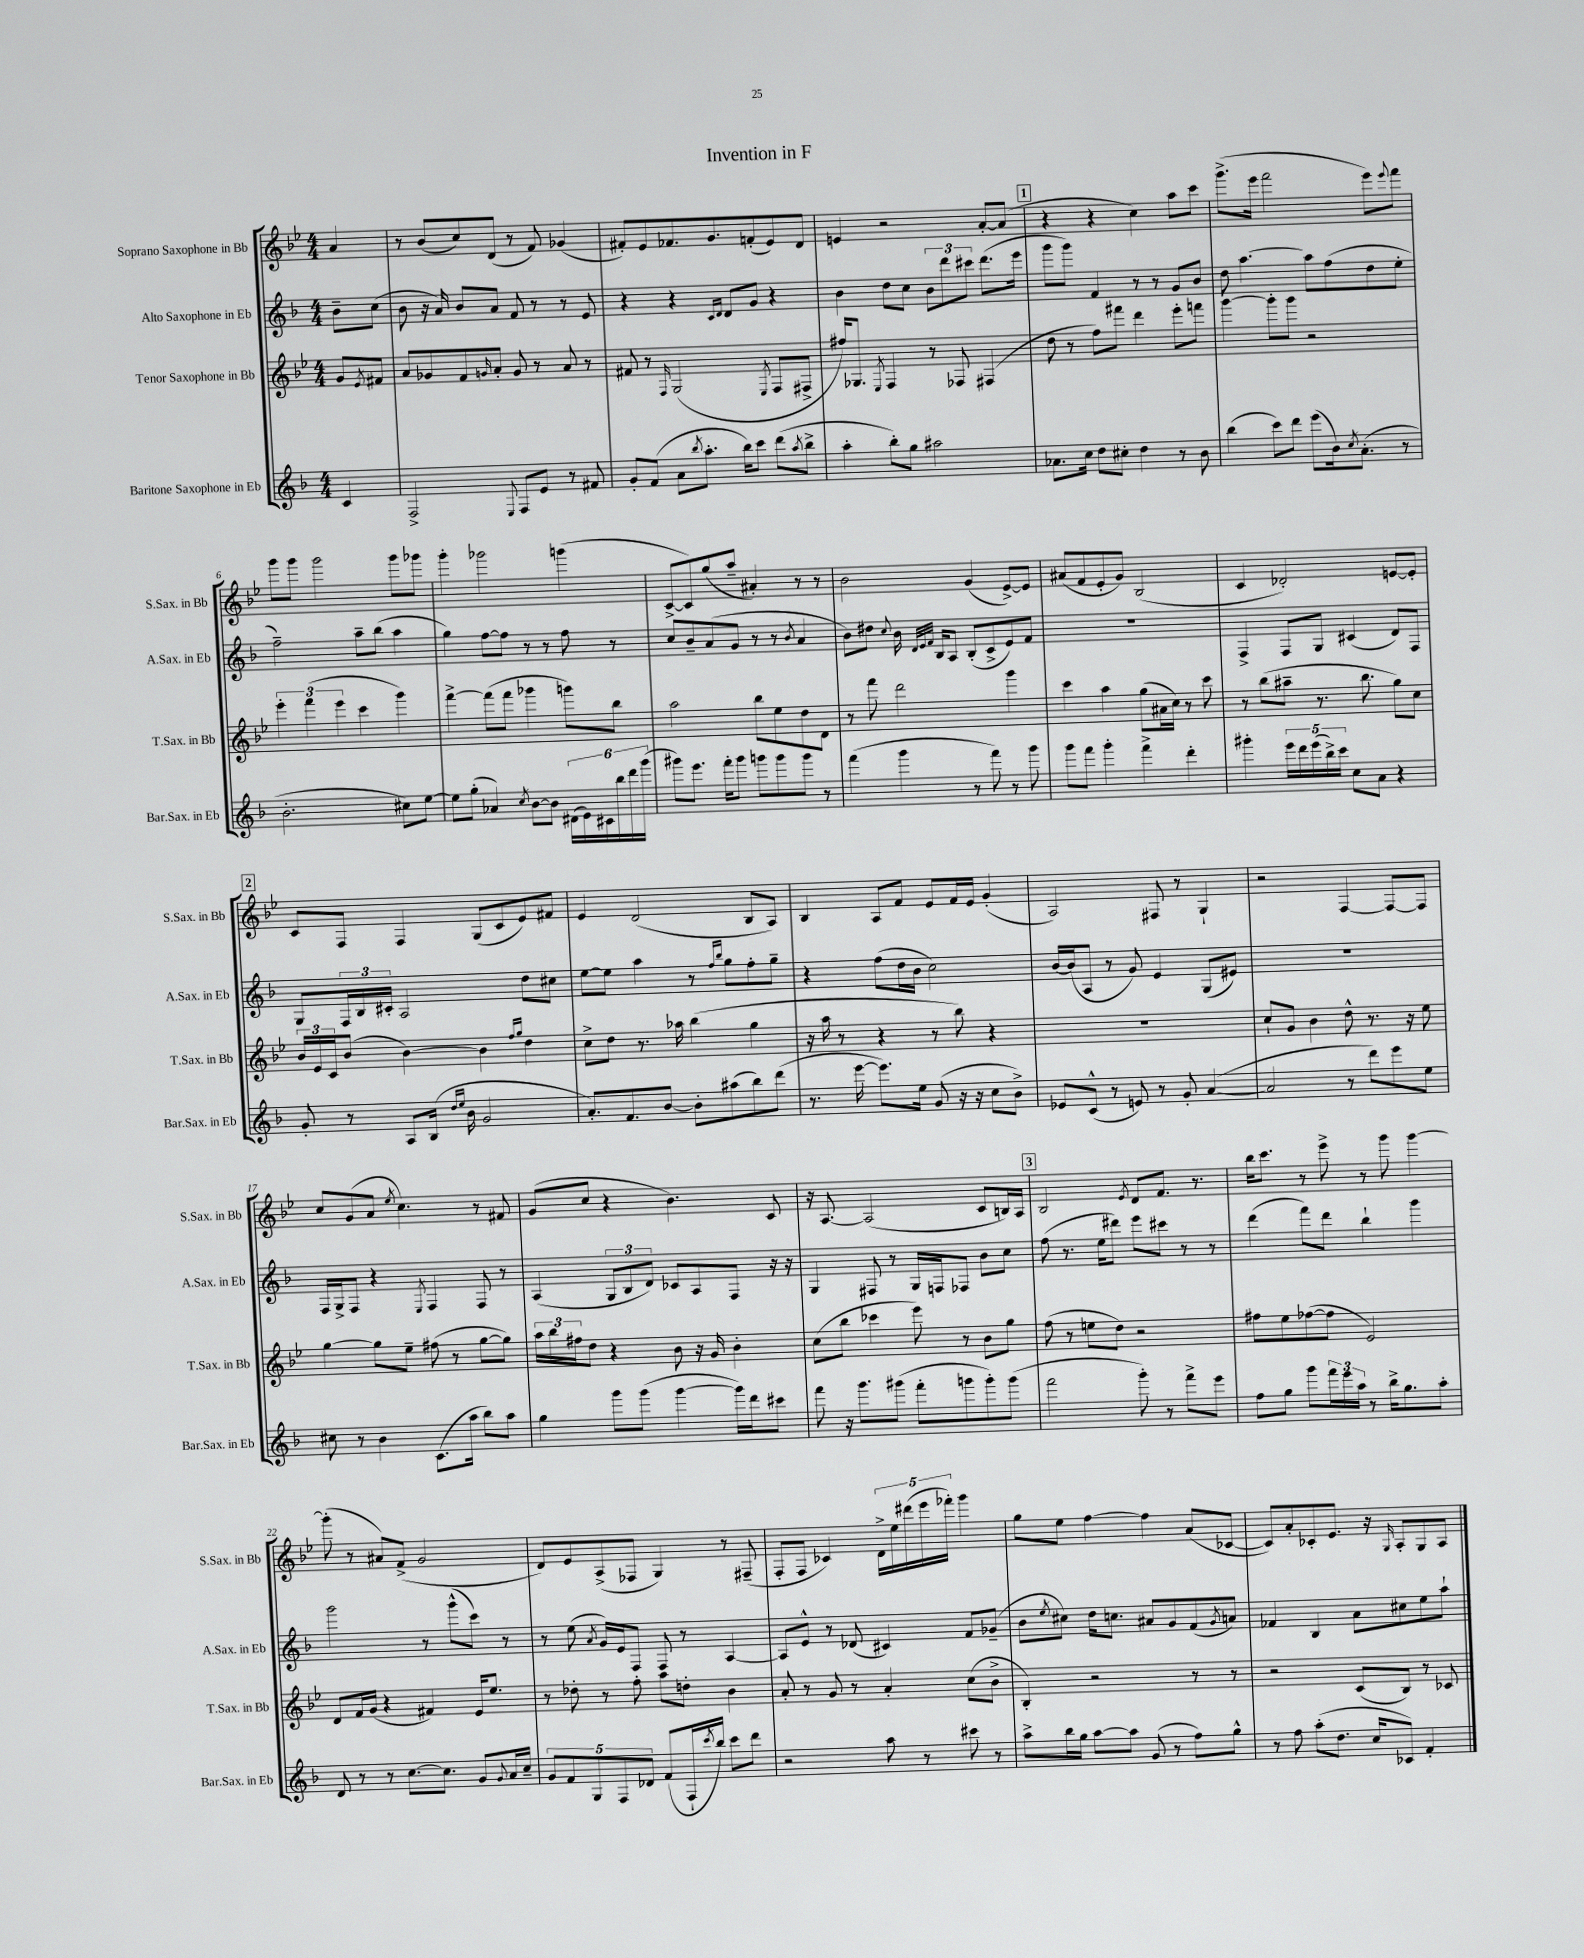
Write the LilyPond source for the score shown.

\header { title = "Invention in F" }
<<
\new StaffGroup <<
\new Staff = "s0" \with { instrumentName = "Soprano Saxophone in Bb" shortInstrumentName = "S.Sax. in Bb" } {
    \clef treble \key bes \major \numericTimeSignature \time 4/4 \partial 4
    a'4 |
    r8 bes'8( c''8) d'8( r8 f'8) ges'4( |
    fis'8-.) ees'8 fes'8. g'8. f'8-.( ees'8) d'8 |
    e'4 r2 a'8~-. a'8( |
    \mark \markup { \box "1" } r4 r4 c''4) a''8 c'''8 |
    g'''8.->( ees'''16 f'''2 ees'''8) \appoggiatura { ees'''8 } f'''8 |
    g'''8 g'''8 g'''2 g'''8 ges'''8 |
    g'''4-. ges'''2 g'''4( |
    c'8~-> c'8) g''8( a''8-- ais'4-.) r8 r8 |
    bes'2 g'4( ees'8~->) ees'8 |
    ais'8( f'8 ees'8-. g'8) bes2( |
    c'4 des'2-.) e'8~ e'8-. |
    \mark \markup { \box "2" } c'8 f8 f4 g8( c'8 ees'8) fis'8 |
    ees'4 d'2( bes8 a8) |
    bes4 a8 f'8 ees'8 f'16 ees'16 g'4-.( |
    a2) fis8 r8 g4-! |
    r2 f4~ f8~ f8 |
    c''8 g'8( a'8 \acciaccatura { ees''8 } c''4.) r8 fis'8 |
    g'8( c''8 r4 bes'4.) c'8 |
    r16 a8.~ a2( c'8 b16) a16 |
    \mark \markup { \box "3" } bes2 \acciaccatura { ees'8 } d'8 f'8. r8. |
    bes''16 c'''8. r8 ees'''8-> r8 g'''8 g'''4~ |
    g'''8-.( r8 ais'8) f'8->( g'2 |
    d'8) ees'8 a8->( fes8 g4) r8 fis8--( |
    f8-. f8 ces'4) \tuplet 5/4 { d'16-> ees''16 dis'''16( ees'''16 fes'''16-.) } g'''4 |
    g''8 ees''8 f''4~ f''4 a'8( ces'8~ |
    ces'8) a'8-. ces'8-. ees'8. r16 \grace { g16 } a8-. g8 a8 \bar "|." |
}
\new Staff = "s1" \with { instrumentName = "Alto Saxophone in Eb" shortInstrumentName = "A.Sax. in Eb" } {
    \clef treble \key f \major \numericTimeSignature \time 4/4 \partial 4
    bes'8-- c''8( |
    bes'8 r16 a'16) bes'8 a'8 f'8 r8 r8 e'8 |
    r4 r4 \grace { c'16 d'16 } d'8 g'8 r4 |
    bes'4 d''8 c''8 \tuplet 3/2 { bes'8 d'''8 cis'''8 } d'''8.( e'''16 |
    \mark \markup { \box "1" } g'''8 g'''8) f'4 r8 r8 g'8 bes'8 |
    d''8 a''4.~ a''8 f''8( d''8 e''8-. |
    f''2--) a''8-- bes''8( a''4 |
    g''4) f''8~ f''8 r8 r8 f''8 r8 |
    c''8 bes'8-- a'8( g'8 r8 r8 \acciaccatura { bes'8 } a'4 |
    bes'8) dis''8 \appoggiatura { c''8 } bes'16 \grace { d'32 e'32 f'32 } bes16 a8 bes8-.( c'8-> e'8) f'8 |
    R1 |
    f4-> f8 g8 cis'4( d'8) f8 |
    \mark \markup { \box "2" } g8 \tuplet 3/2 { f16 bes16 cis'16-. } a2 d''8 cis''8 |
    e''8~ e''8 a''4 r8 \grace { f''16 bes''16 } g''8 f''8-. g''8-- |
    r4 f''8( d''16 bes'16 c''2) |
    bes'16~ bes'16( a8 r8 g'8) e'4 g8( eis'8) |
    R1 |
    f16 g16-> f8 r4 \acciaccatura { e8 } f4 f8 r8 |
    a4( \tuplet 3/2 { g8 bes8 d'8) } ces'8 a8 f8 r16 r16 |
    g4 fis8 r8 g16 f16 fes8 bes'8 c''8 |
    \mark \markup { \box "3" } f''8( r8. e''16 dis'''8) e'''8 cis'''8 r8 r8 |
    d'''4( f'''8) d'''8 bes''4-! g'''4 |
    g'''2 r8 g'''8-^( c'''8) r8 |
    r8 e''8( \acciaccatura { a'8 } g'16) e'16 f8 f8 r8 a4~ |
    a8 e'8-^ r8 des'8( cis'4) f'8 ges'8--( |
    bes'8 \acciaccatura { e''8 } cis''8) d''16 c''8. ais'8 g'8 f'8( \acciaccatura { g'8 } a'8) |
    fes'4 bes4 a'8 cis''8 e''8 a''8-! \bar "|." |
}
\new Staff = "s2" \with { instrumentName = "Tenor Saxophone in Bb" shortInstrumentName = "T.Sax. in Bb" } {
    \clef treble \key bes \major \numericTimeSignature \time 4/4 \partial 4
    g'8 \acciaccatura { ees'8 } fis'8 |
    a'8 ges'8 f'8 \grace { g'16 } a'8-. g'8 r8 a'8 r8 |
    fis'8 r8 \grace { f16 } g2( \acciaccatura { ees8 } f8 fis8-> |
    fis''16) ges8. \acciaccatura { ees8 } f4 r8 fes8 fis4( |
    \mark \markup { \box "1" } d''8 r8 f''8) fis'''8 d'''4 ees'''8-. f'''8 |
    g'''4~ g'''8-. g'''8 r2 |
    \tuplet 3/2 { ees'''4-. f'''4( ees'''4 } c'''4 g'''4) |
    f'''4~-> f'''8( f'''8 ges'''4 g'''8) bes''8 |
    a''2 bes''8 ees''8 d''8 d'8 |
    r8 f'''8 d'''2 g'''4 |
    c'''4 a''4 g''8( ais'16 c''16) r8 c'''8 |
    r8 bes''8( ais''8-- r8. bes''8. g''8) c''8 |
    \mark \markup { \box "2" } \tuplet 3/2 { bes'16 ees'16 c'16 } bes'8( bes'4~) bes'4 \grace { f''16 g''16 } d''4 |
    c''8-> d''8 r8. aes''16 bes''4( g''4 |
    r16 a''16 r8 r4 r8 bes''8) r4 |
    R1 |
    c''8-! g'8 bes'4 d''8-^ r8. r16 ees''8 |
    g''4~ g''8 ees''8-- fis''8( r8 g''8~ g''8) |
    \tuplet 3/2 { a''16 bes''16 fis''16 } d''8 r4 bes'8 r16 g'16 bes'4-. |
    c''8( bes''8 ces'''4 ees'''8) r8 bes'8 g''8 |
    \mark \markup { \box "3" } f''8( r8 e''8 d''8) r2 |
    fis''8 ees''8 fes''8~( fes''8 ees'2) |
    d'8 f'16 g'16( r4 fis'4) ees'16 ees''8. |
    r8 des''8-. r8 f''8-. a''8 d''8-. bes'4 |
    a'8-. r8 g'8 r8 a'4-. c''8( bes'8-> |
    bes4-.) r2 r8 r8 |
    r2 c'8( bes8) r8 ces'8 \bar "|." |
}
\new Staff = "s3" \with { instrumentName = "Baritone Saxophone in Eb" shortInstrumentName = "Bar.Sax. in Eb" } {
    \clef treble \key f \major \numericTimeSignature \time 4/4 \partial 4
    c'4 |
    f2-> \appoggiatura { e8 } f8 e'8 r8 fis'8 |
    g'8-. f'8( a'8 \acciaccatura { bes''8 } a''8.-. bes''16) c'''8 d'''8( \acciaccatura { a''8 } bes''8-> |
    a''4-. bes''8-.) g''8 ais''2 |
    \mark \markup { \box "1" } aes'8. c''16 d''8 cis''8-. d''4 r8 bes'8 |
    bes''4( c'''8) d'''8 e'''8( bes'16) \acciaccatura { c''8 } a'8.-.( r8 |
    bes'2.-. cis''8) e''8~ |
    e''8 g''8-.( aes'4) \acciaccatura { c''8 } bes'8~ bes'8 \tuplet 6/4 { dis'16( e'16) cis'16 bes''16 d'''16 g'''16( } |
    gis'''8) e'''8. f'''16-. gis'''8 g'''8 g'''8 g'''8 r8 |
    f'''4( g'''4 r8 f'''8) r8 g'''8 |
    g'''8 f'''8 g'''4-. f'''4-> d'''4-. |
    gis'''4-. \tuplet 5/4 { e'''16 d'''16 e'''16( bes''16->) c'''16 } c''8 a'8 r4 |
    \mark \markup { \box "2" } g'8-. r8 a8 bes16( \grace { d''16 e''16 } bes'16 g'2 |
    a'8.-.) f'8. bes'8~ bes'8-. ais''8( bes''8) d'''8( |
    r8. e'''16~ e'''8.) e''16 g'8( r16 r16 c''8 bes'8->) |
    ees'8 c'8-^( r8 e'8) r8 g'8-. a'4~( |
    a'2 r8 d'''8) e'''8 e''8 |
    cis''8 r8 bes'4 c'8.( a''16 bes''8) a''8 |
    g''4 g'''8 g'''8( g'''4~ g'''16) d'''16 cis'''8 |
    f'''8 r16 g'''8. gis'''8( f'''8-. g'''8 g'''8-.) g'''8( |
    \mark \markup { \box "3" } f'''2 g'''8-.) r8 f'''8-> e'''8 |
    f''8 g''8 g'''8 \tuplet 3/2 { f'''16 e'''16 a''16 } r8 bes''16-> g''8. a''8-. |
    d'8 r8 r8 c''8.~ c''8. g'8 \appoggiatura { g'8 } a'16 c''16-- |
    \tuplet 5/4 { g'8 f'8 g8 f8 des'8 } f'8( f16-! \acciaccatura { c'''8 } bes''16) c'''8 d'''8 |
    r2 a''8 r8 cis'''8 r8 |
    a''8-> bes''16 g''16 a''8~ a''8 g'8( r8 f''8) g''8-^ |
    r8 f''8 a''8-.( d''8. c''16 ces'8) f'4-. \bar "|." |
}
>>
>>
